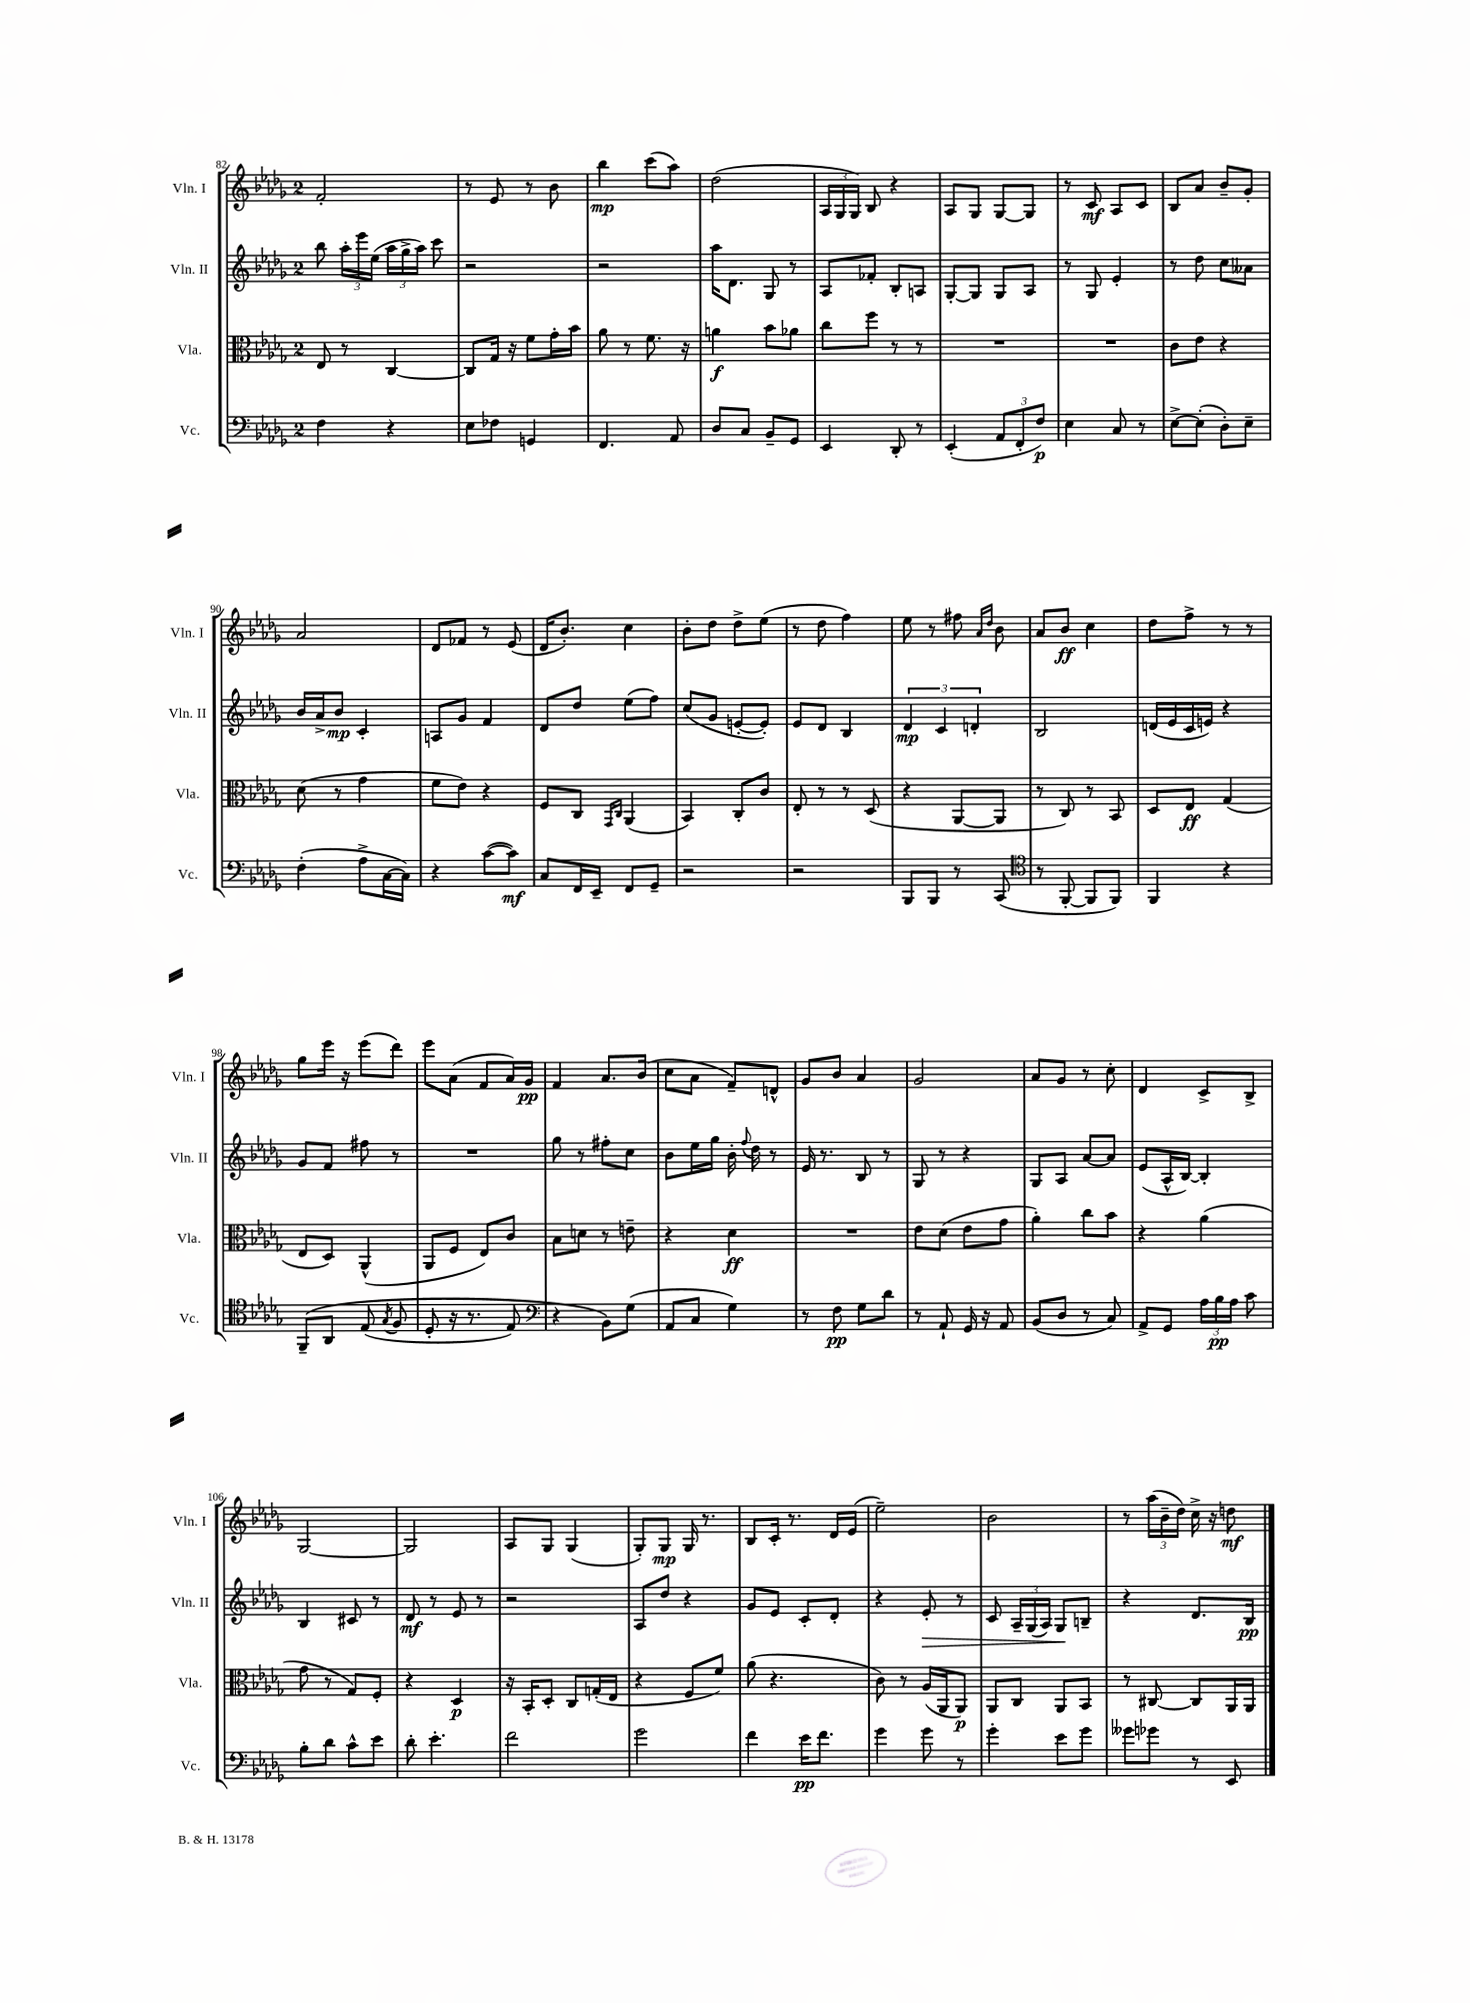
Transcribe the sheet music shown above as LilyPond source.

<<
\new StaffGroup <<
\new Staff = "s0" \with { instrumentName = "Vln. I" shortInstrumentName = "Vln. I" } {
    \clef treble \key des \major \once \override Staff.TimeSignature.style = #'single-digit \time 2/4
    \autoBeamOff f'2-. |
    r8 ees'8 r8 bes'8 |
    bes''4\mp c'''8[( aes''8]) |
    des''2( |
    \tuplet 3/2 { aes16[ ges16 ges16]) } bes8 r4 |
    aes8[ ges8] ges8[~ ges8] |
    r8 c'8\mf aes8[ c'8] |
    bes8[ aes'8] bes'8[-- ges'8]-. |
    aes'2 |
    des'8[ fes'8] r8 ees'8( |
    des'16[ bes'8.]-.) c''4 |
    bes'8[-. des''8] des''8[-> ees''8]( |
    r8 des''8 f''4) |
    ees''8 r8 fis''8 \grace { aes'16[ des''16] } bes'8 |
    aes'8[ bes'8]\ff c''4 |
    des''8[ f''8]-> r8 r8 |
    ges''8[ ees'''16] r16 ees'''8[( des'''8]) |
    ees'''8[ aes'8]( f'8[ aes'16) ges'16]\pp |
    f'4 aes'8.[ bes'16]( |
    c''8[ aes'8] f'8[--) d'8]-^ |
    ges'8[ bes'8] aes'4 |
    ges'2 |
    aes'8[ ges'8] r8 c''8-. |
    des'4 c'8[-> bes8]-> |
    ges2~ |
    ges2 |
    aes8[ ges8] ges4( |
    ges8[-.) ges8]\mp ges16 r8. |
    bes8[ c'16]-. r8. des'16[ ees'16]( |
    ees''2--) |
    bes'2 |
    r8 \tuplet 3/2 { aes''16[( bes'16-- des''16]) } c''16-> r16 d''8\mf \bar "|." |
}
\new Staff = "s1" \with { instrumentName = "Vln. II" shortInstrumentName = "Vln. II" } {
    \clef treble \key des \major \once \override Staff.TimeSignature.style = #'single-digit \time 2/4
    \autoBeamOff bes''8 \tuplet 3/2 { aes''16[-. ees'''16 ees''16]( } \tuplet 3/2 { aes''16[ ges''16-> aes''16]) } c'''8 |
    r2 |
    r2 |
    aes''16[ des'8.] ges8 r8 |
    aes8[ fes'8]-. bes8[-. a8] |
    ges8[~-. ges8] ges8[ aes8] |
    r8 ges8 ees'4-. |
    r8 des''8 c''8[ aeses'8] |
    bes'16[ aes'16-> bes'8]\mp c'4-. |
    a8[ ges'8] f'4 |
    des'8[ des''8] ees''8[( f''8]) |
    c''8[( ges'8] e'8[~-. e'8]-.) |
    ees'8[ des'8] bes4 |
    \tuplet 3/2 { des'4\mp c'4 d'4-. } |
    bes2 |
    d'16[( ees'16 c'16 e'16]) r4 |
    ges'8[ f'8] fis''8 r8 |
    R2 |
    ges''8 r8 fis''8[-. c''8] |
    bes'8[ ees''16 ges''16] bes'16-. \appoggiatura { f''8 } des''16 r8 |
    ees'16 r8. bes8 r8 |
    ges8 r8 r4 |
    ges8[ aes8] aes'8[~ aes'8] |
    ees'8[( aes16-^ bes16]~) bes4-. |
    bes4 cis'8 r8 |
    des'8\mf r8 ees'8 r8 |
    r2 |
    aes8[ des''8] r4 |
    ges'8[ ees'8] c'8[-. des'8]-. |
    r4 ees'8-.\> r8 |
    c'8 \tuplet 3/2 { aes16[-- ges16( aes16]) } ges8[\! b8]-- |
    r4 des'8.[ bes16]\pp \bar "|." |
}
\new Staff = "s2" \with { instrumentName = "Vla." shortInstrumentName = "Vla." } {
    \clef alto \key des \major \once \override Staff.TimeSignature.style = #'single-digit \time 2/4
    \autoBeamOff ees8 r8 c4~ |
    c8[ ges16] r16 f'8[ ges'16-. bes'16] |
    aes'8 r8 f'8. r16 |
    a'4\f bes'8[ aes'8] |
    c''8[ f''8] r8 r8 |
    R2 |
    R2 |
    c'8[ ees'8] r4 |
    des'8( r8 ges'4 |
    f'8[ ees'8]) r4 |
    f8[ c8] \grace { ges,16[ c16] } aes,4( |
    bes,4) c8[-. c'8] |
    ees8-. r8 r8 des8( |
    r4 aes,8[~ aes,8] |
    r8 c8) r8 bes,8 |
    des8[ ees8]\ff ges4( |
    ees8[ des8]) aes,4-^( |
    aes,8[ f8] ees8[) c'8] |
    bes8[ d'8] r8 e'8-- |
    r4 des'4\ff |
    R2 |
    ees'8[ des'8]( ees'8[ ges'8] |
    aes'4-.) c''8[ bes'8] |
    r4 aes'4( |
    ges'8 r8 ges8[) f8]-. |
    r4 des4\p |
    r16 bes,16[-. des8]-. c8[ g16-.( ees16] |
    r4 f8[ f'8]) |
    aes'8( r4. |
    c'8) r8 aes16[( aes,16 aes,8]\p) |
    aes,8[ c8] aes,8[ bes,8] |
    r8 cis8~ cis8[ aes,16 aes,16] \bar "|." |
}
\new Staff = "s3" \with { instrumentName = "Vc." shortInstrumentName = "Vc." } {
    \clef bass \key des \major \once \override Staff.TimeSignature.style = #'single-digit \time 2/4
    \autoBeamOff f4 r4 |
    ees8[ fes8] g,4 |
    f,4. aes,8 |
    des8[ c8] bes,8[-- ges,8] |
    ees,4 des,8-. r8 |
    ees,4-.( \tuplet 3/2 { aes,8[ f,8-. f8]\p) } |
    ees4 c8 r8 |
    ees8[~-> ees8]-.( des8[-.) ees8]-- |
    f4-.( aes8[-> c16~ c16]) |
    r4 c'8[~( c'8]\mf) |
    c8[ f,16 ees,16]-- f,8[ ges,8]-- |
    r2 |
    r2 |
    bes,,8[ bes,,8] r8 c,8( |
    \clef tenor r8 f,8~-. f,8[ f,8]) |
    f,4 r4 |
    f,8[--\( aes,8] ees8( \acciaccatura { ges8 } f8 |
    des8-. r16 r8. ees8) |
    \clef bass r4 bes,8[\) ges8]( |
    aes,8[ c8] ges4) |
    r8 f8\pp ges8[ des'8] |
    r8 aes,8-! ges,16 r16 aes,8 |
    bes,8[( des8] r8 c8) |
    aes,8[-> ges,8] \tuplet 3/2 { aes16[ bes16\pp aes16] } c'8 |
    bes8[-. des'8] c'8[-^ ees'8] |
    des'8-. ees'4.-. |
    f'2 |
    ges'2 |
    f'4 ees'16[\pp f'8.] |
    ges'4 ges'8 r8 |
    ges'4-. ees'8[ ges'8] |
    geses'8[ ges'8] r8 ees,8 \bar "|." |
}
>>
>>
\layout { \context { \Score currentBarNumber = #82 } }
